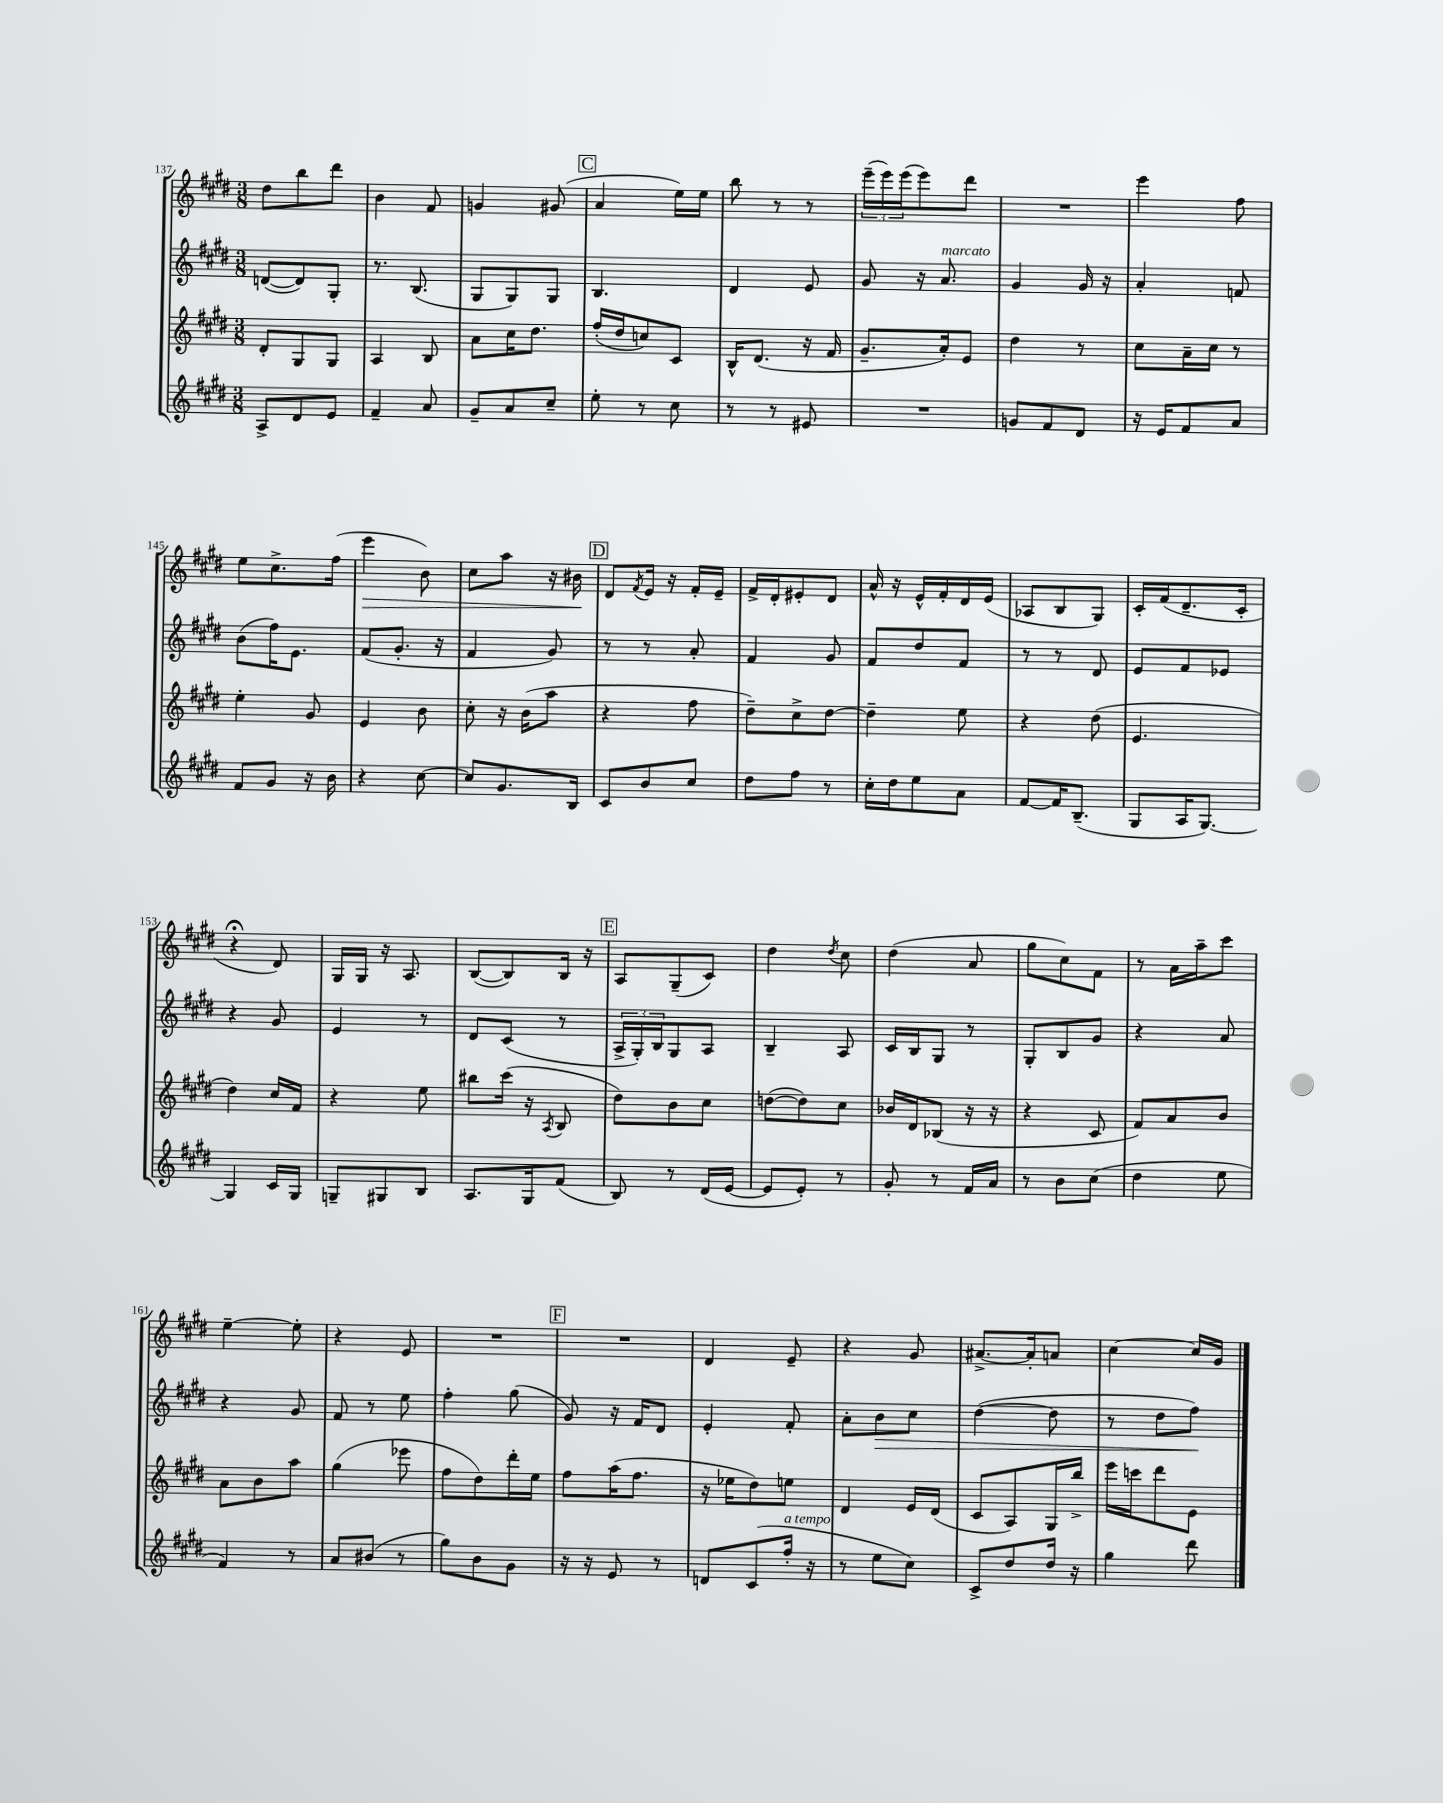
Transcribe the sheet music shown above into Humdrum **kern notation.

**kern	**kern	**kern	**kern
*staff4	*staff3	*staff2	*staff1
*clefG2	*clefG2	*clefG2	*clefG2
*k[f#c#g#d#]	*k[f#c#g#d#]	*k[f#c#g#d#]	*k[f#c#g#d#]
*M3/8	*M3/8	*M3/8	*M3/8
8A^/L	8d#'/L	([8d/L	8dd#\L
8d#/	8G#/	8d/])	8bb\
8e/J	8G#/J	8G#'/J	8ddd#\J
=	=	=	=
4f#~/	4A/	8.r	4b\
.	.	(8.B/	.
8a/	8B/	.	8f#/
=	=	=	=
8g#~/L	8a\L	8G#/L	4g/
8a/	16cc#\K	8G#/)	.
.	8.dd#\J	.	.
8cc#~/J	.	8G#/J	(8g#/
=	=	=	=
8ee'\	(16ff#'/LL	4.B/	4a/
.	16dd#/J	.	.
8r	8cc/)	.	.
8cc#\	8c#/J	.	16ee\LL)
.	.	.	16ee\JJ
=	=	=	=
8r	16B^^/LK	4d#/	8bb\
.	(8.d#/J	.	.
8r	.	.	8r
8e#/	16r	8e/	8r
.	16f#/	.	.
=	=	=	=
4.r	8.g#~/L	8g#/	(24eee~\LL
.	.	.	24eee\)
.	.	.	(24eee\J
.	.	16r	8eee\)
.	16a'/k)	8.a/	.
.	8e/J	.	8ddd#\J
=	=	=	=
8g/L	4dd#\	4g#/	4.r
8f#/	.	.	.
8d#/J	8r	16g#/	.
.	.	16r	.
=	=	=	=
16r	8cc#\L	4a'/	4eee\
16e/LK	.	.	.
8f#/	16a~\L	.	.
.	16cc#\JJ	.	.
8a/J	8r	8f/	8ff#\
=	=	=	=
8f#/L	4ee'\	(8b\L	8ee\L
8g#/J	.	16ff#\K)	8.cc#^\
.	.	8.e\J	.
16r	8g#/	.	.
16b\	.	.	(16ff#\Jk
=	=	=	=
4r	4e/	(8f#/L	4eee\
.	.	8.g#'/J	.
[8cc#\	8b\	.	8b\)
.	.	16r	.
=	=	=	=
8cc#/]L	8cc#'\	4f#/	8cc#\L
8.g#/	16r	.	8aa\J
.	(16b\LK	.	.
.	8aa\J	8g#/)	16r
16B/Jk	.	.	16b#\
=	=	=	=
8c#/L	4r	8r	8d#/L
.	.	.	8qf#/
8b/	.	8r	16e/Jk
.	.	.	16r
8cc#/J	8ff#\	8a'/	16f#'/LL
.	.	.	16e~/JJ
=	=	=	=
8dd#\L	8dd#~\L)	4f#/	16f#^/LL
.	.	.	16d#'/J
8ff#\J	8cc#^\	.	8e#'/
8r	[8dd#\J	8g#/	8d#/J
=	=	=	=
16cc#'\LL	4dd#~\]	8f#/L	16a^^/
16dd#\J	.	.	16r
8ee\	.	8dd#/	16e^^/LL
.	.	.	16f#'/
8a\J	8ee\	8f#/J	16d#/
.	.	.	(16e/JJ
=	=	=	=
[8f#/L	4r	8r	8A-/L
16f#/]K	.	8r	8B/
(8.B~/J	.	.	.
.	(8dd#\	8d#/	8G#/J)
=	=	=	=
8G#/L	4.e/	8e/L	16c#'/LL
.	.	.	(16f#/J
16A/K	.	8f#/	8.d#~/
[8.G#/J)	.	.	.
.	.	8e-/J	.
.	.	.	16c#'/Jk
=	=	=	=
4G#/]	4dd#\)	4r	4r;
16c#/LL	16cc#/LL	8g#/	8d#/)
16G#/JJ	16f#/JJ	.	.
=	=	=	=
8G~/L	4r	4e/	16G#/LL
.	.	.	16G#/JJ
8G#/	.	.	16r
.	.	.	8.A/
8B/J	8ee\	8r	.
=	=	=	=
8.A/L	8bb#\L	8d#/L	([8B/L
.	(16ccc#\Jk	(8c#/J	8B/])
16G#/k	16r	.	.
.	8qA/	.	.
(8f#/J	8B/	8r	16B/Jk
.	.	.	16r
=	=	=	=
8B/)	8dd#\L)	24A^/LL	8A/L
.	.	24G#'/)	.
.	.	24B/J	.
8r	8b\	8G#/	(8G#~/
(16d#/LL	8cc#\J	8A/J	8c#/J)
[16e/JJ	.	.	.
=	=	=	=
8e/]L	([8dd\L	4B~/	4dd#\
8e'/J)	8dd\])	.	.
.	.	.	8qdd#/
8r	8cc#\J	8A/	8cc#\
=	=	=	=
8g#'/	16b-/LL	16c#/LL	(4dd#\
.	16d#/J	16B/J	.
8r	(8B-/J	8G#/J	.
16f#/LL	16r	8r	8a/
16a/JJ	16r	.	.
=	=	=	=
8r	4r	8G#'/L	8gg#\L
8b\L	.	8B/	8cc#\)
(8cc#\J	8c#/	8g#/J	8f#\J
=	=	=	=
4dd#\	8f#/L)	4r	8r
.	8a/	.	16a\LL
.	.	.	16aa~\J
8ee\	8b/J	8a/	8ccc#\J
=	=	=	=
4f#/)	8a\L	4r	[4ee~\
.	8b\	.	.
8r	8aa\J	8g#/	8ee'\]
=	=	=	=
8a/L	(4gg#\	8f#/	4r
(8b#/J	.	8r	.
8r	8eee-\	8ee\	8e/
=	=	=	=
8gg#\L)	8ff#\L	4ff#'\	4.r
8b\	8dd#\)	.	.
8g#\J	16ddd#'\L	(8gg#\	.
.	16ee\JJ	.	.
=	=	=	=
16r	8ff#\L	8g#/)	4.r
16r	.	.	.
8e/	(16aa\K	16r	.
.	8.ff#\J	16f#/LK	.
8r	.	8d#/J	.
=	=	=	=
8d/L	16r	4e'/	4d#/
.	16ee-\LK	.	.
(8c#/	8dd#\)	.	.
16ff#'/Jk	8ee\J	8f#'/	8e~/
16r	.	.	.
=	=	=	=
8r	4d#/	8a'\L	4r
8ee\L	.	8b\	.
8cc#\J)	16e/LL	8cc#\J	8g#/
.	(16d#/JJ	.	.
=	=	=	=
8c#^/L	8c#/L	([4dd#\	[8.a#^/L
8dd#/	8A/)	.	.
.	.	.	16a#'/]k
16dd#/Jk	16G#/L	8dd#\]	8a/J
16r	16bb^/JJ	.	.
=	=	=	=
4gg#\	16eee\LL	8r	[4cc#\
.	16ccc\J	.	.
.	8ddd#\	8dd#\L	.
8ddd#\	8e\J	8ff#\J)	16cc#/]LL
.	.	.	16g#/JJ
==	==	==	==
*-	*-	*-	*-
